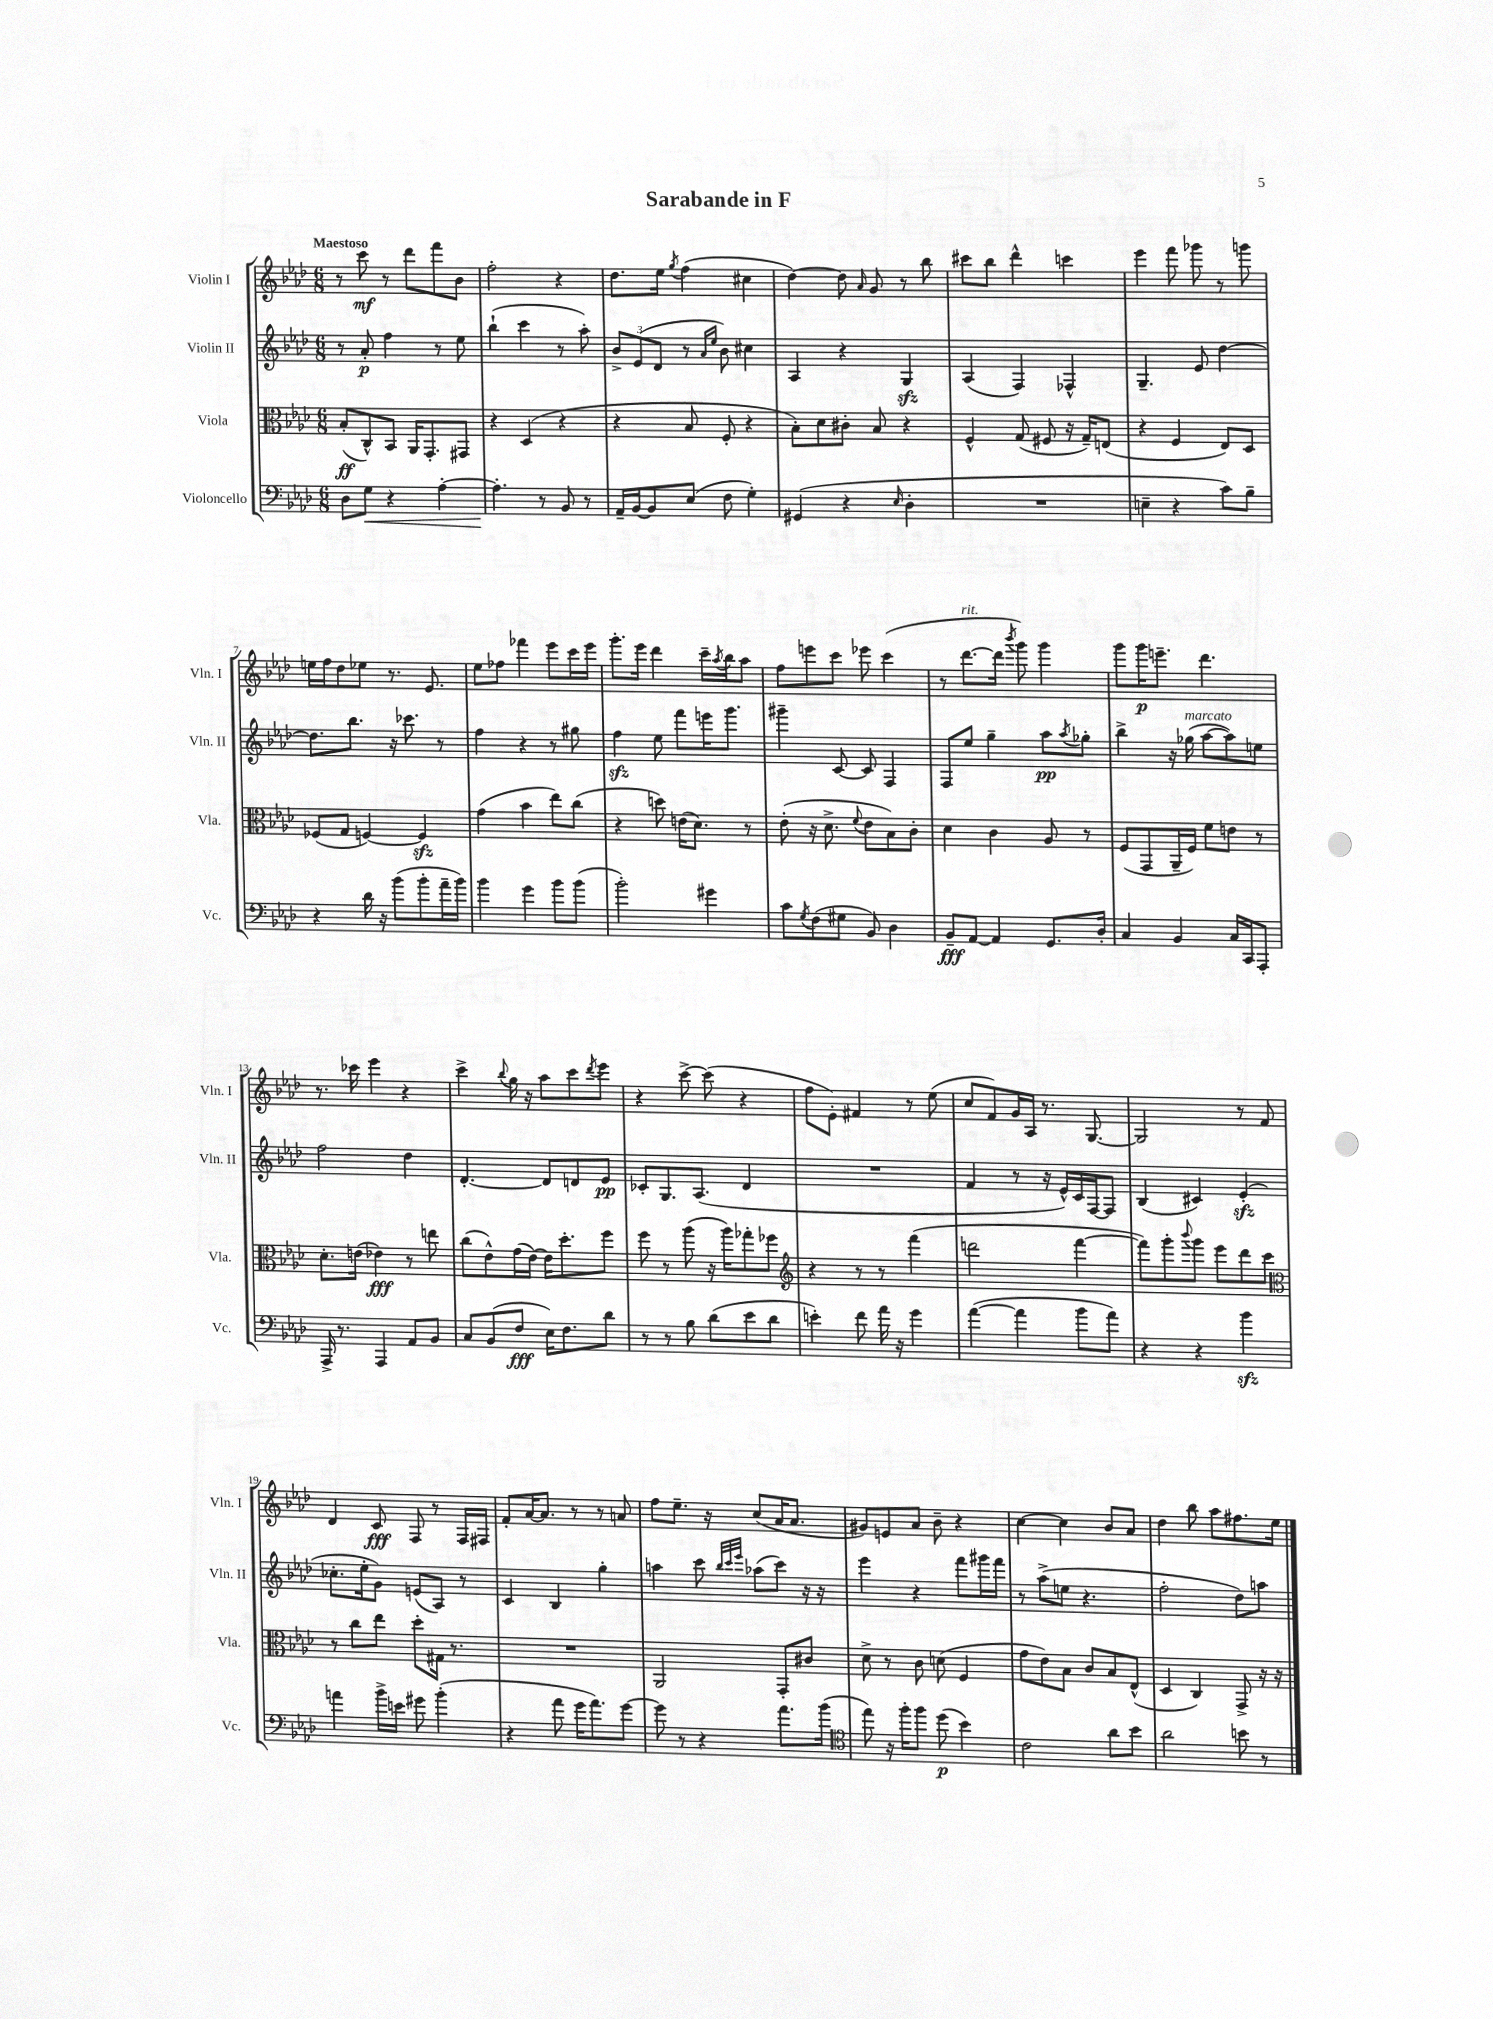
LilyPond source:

\header { title = "Sarabande in F" }
<<
\new StaffGroup <<
\new Staff = "s0" \with { instrumentName = "Violin I" shortInstrumentName = "Vln. I" } {
    \clef treble \key aes \major \numericTimeSignature \time 6/8 \tempo "Maestoso"
    r8 c'''8\mf r8 des'''8 f'''8 bes'8 |
    f''2-. r4 |
    des''8. ees''16 \acciaccatura { g''8 } f''4( cis''4 |
    des''4~) des''8 \grace { aes'16 } g'8 r8 bes''8 |
    cis'''8 bes''8 des'''4-^ c'''4 |
    ees'''4 f'''8 ges'''8 r8 g'''8 |
    e''16 f''16 des''8 ees''8 r8. ees'8. |
    ees''8 fes''8 fes'''4 ees'''8 c'''16 ees'''16 |
    g'''8.-. ees'''16 des'''4 c'''16-- \acciaccatura { aes''8 } bes''16 aes''8 |
    f''8 e'''8 c'''8 ees'''8 c'''4( |
    r8 des'''8.~^\markup { \italic "rit." } des'''16 \acciaccatura { bes'''8 } g'''8) g'''4 |
    g'''8 g'''16\p e'''8.-- des'''4. |
    r8. ces'''16 ees'''4 r4 |
    c'''4-> \appoggiatura { bes''8 } g''16 r16 aes''8 c'''8 \acciaccatura { des'''8 } ees'''8 |
    r4 c'''8~-> c'''8( r4 |
    f''8 ees'8-.) fis'4 r8 ees''8( |
    c''8 f'8) g'16 aes16 r8. g8.~ |
    g2 r8 f'8 |
    des'4 c'8\fff f8 r8 f16 fis16 |
    f'8-. aes'16~ aes'8. r8 r8 a'8 |
    f''8 ees''8.-- r16 c''8( aes'16 aes'8. |
    gis'8) e'8 aes'8 bes'8-- r4 |
    c''4~ c''4 bes'8 aes'8 |
    des''4 bes''8 aes''8 fis''8. ees''16 \bar "|." |
}
\new Staff = "s1" \with { instrumentName = "Violin II" shortInstrumentName = "Vln. II" } {
    \clef treble \key aes \major \numericTimeSignature \time 6/8
    r8 aes'8-.\p f''4 r8 ees''8 |
    bes''4-!( c'''4 r8 aes''8-.) |
    \tuplet 3/2 { bes'8-> ees'8( des'8 } r8 \grace { aes'16 ees''16 } bes'8) cis''4 |
    aes4 r4 g4\sfz |
    aes4( f4) fes4-^ |
    g4.-- ees'8 des''4~ |
    des''8. bes''8. r16 ces'''8. r8 |
    f''4 r4 r8 gis''8 |
    f''4\sfz ees''8 f'''8 e'''16 g'''8. |
    gis'''4-- c'8~ c'8 f4 |
    f8 ees''8 g''4-- aes''8\pp \acciaccatura { aes''8 } ges''8-. |
    bes''4-> r16 ges''16^\markup { \italic "marcato" }( aes''8~ aes''8) e''8 |
    f''2 des''4 |
    des'4.~-. des'8 d'8 ees'8\pp |
    ces'8-. g8. aes8.( des'4 |
    R2. |
    f'4 r8 r16 ees'16-^) c'16 f16~ f8 |
    bes4( cis'4) ees'4-.\sfz( |
    ces''8.-. ees''16-. g'8) e'8( aes8) r8 |
    c'4 bes4 g''4-. |
    a''4 c'''8 \grace { bes''32 c'''32 ees'''32 } aes''8( c'''8) r16 r16 |
    ees'''4 r4 f'''8 gis'''16 f'''16 |
    r8 aes''8->( e''8 r4. |
    f''2-. des''8) a''8 \bar "|." |
}
\new Staff = "s2" \with { instrumentName = "Viola" shortInstrumentName = "Vla." } {
    \clef alto \key aes \major \numericTimeSignature \time 6/8
    bes8-.\ff( c8-^) bes,8 aes,16 g,8.-. gis,8 |
    r4 des4( r4 |
    r4 bes8 f8-. r4 |
    bes8-.) des'8 cis'8-. bes8 r4 |
    f4-^ g8( fis8 r16 g16--) e8( |
    r4 f4 ees8) des8 |
    fes8( g8 f4~) f4\sfz |
    g'4( bes'4 ees''8) c''8( |
    r4 d''8) e'16( des'8.) r8 |
    ees'8-.( r16 des'8.-> \appoggiatura { f'8 } ees'8 bes8) c'8-. |
    des'4 c'4 aes8 r8 |
    f8( g,8 aes,16-- f16) f'8 e'8 r8 |
    des'8.-. e'16( ees'4\fff) r8 e''8 |
    c''8( ees'8-^) g'16( ees'16~) ees'16 des''8.-. f''8 |
    f''8 r8 aes''8( r16 aes''16) ges''8-. fes''8 |
    \clef treble r4 r8 r8 f'''4( |
    d'''2 f'''4~ |
    f'''8) g'''8-. \appoggiatura { bes'''8 } g'''8 ees'''8 des'''8 c'''8 |
    \clef alto r8 c''8 ees''8 des''8-. gis16 r8. |
    R2. |
    aes,2 g,8-. cis'8 |
    des'8-> r8 c'8 d'8( f4 |
    g'8 ees'8) bes8 c'8 bes8 ees8-^( |
    des4 c4) g,8-> r16 r16 \bar "|." |
}
\new Staff = "s3" \with { instrumentName = "Violoncello" shortInstrumentName = "Vc." } {
    \clef bass \key aes \major \numericTimeSignature \time 6/8
    des8 g8\< r4 aes4~-. |
    aes4.-.\! r8 bes,8 r8 |
    aes,16-- bes,16~ bes,8 ees8( f8 g4-.) |
    gis,4( r4 \grace { ees16 } des4-. |
    R2. |
    e4-- r4 c'8) bes8-- |
    r4 des'16 r16 bes'8( bes'8-. aes'16-- bes'16) |
    bes'4 g'4 bes'8 bes'8( |
    bes'2-.) gis'4 |
    c'8 \acciaccatura { g8 } f8( gis8 bes,8) des4 |
    bes,8--\fff aes,8~ aes,4 g,8. des16-. |
    c4 bes,4 c16 c,16 aes,,8-. |
    aes,,16-> r8. aes,,4 aes,8 bes,8 |
    c8 bes,8( f8\fff ees16) f8. des'8 |
    r8 r8 bes8 des'8( ees'8 des'8 |
    e'4-.) f'8 aes'16 r16 g'4 |
    aes'4~( aes'4 bes'8 aes'8) |
    r4 r4 bes'4\sfz |
    a'4 bes'16-> e'16 gis'8 bes'4-.( |
    r4 aes'8 g'16 aes'8.) g'8~ |
    g'8 r8 r4 aes'8. bes'16( |
    \clef tenor ees''8) r16 f''16-. f''8 des''8\p( bes'4) |
    c'2 aes'8 bes'8 |
    aes'2 b'8 r8 \bar "|." |
}
>>
>>
